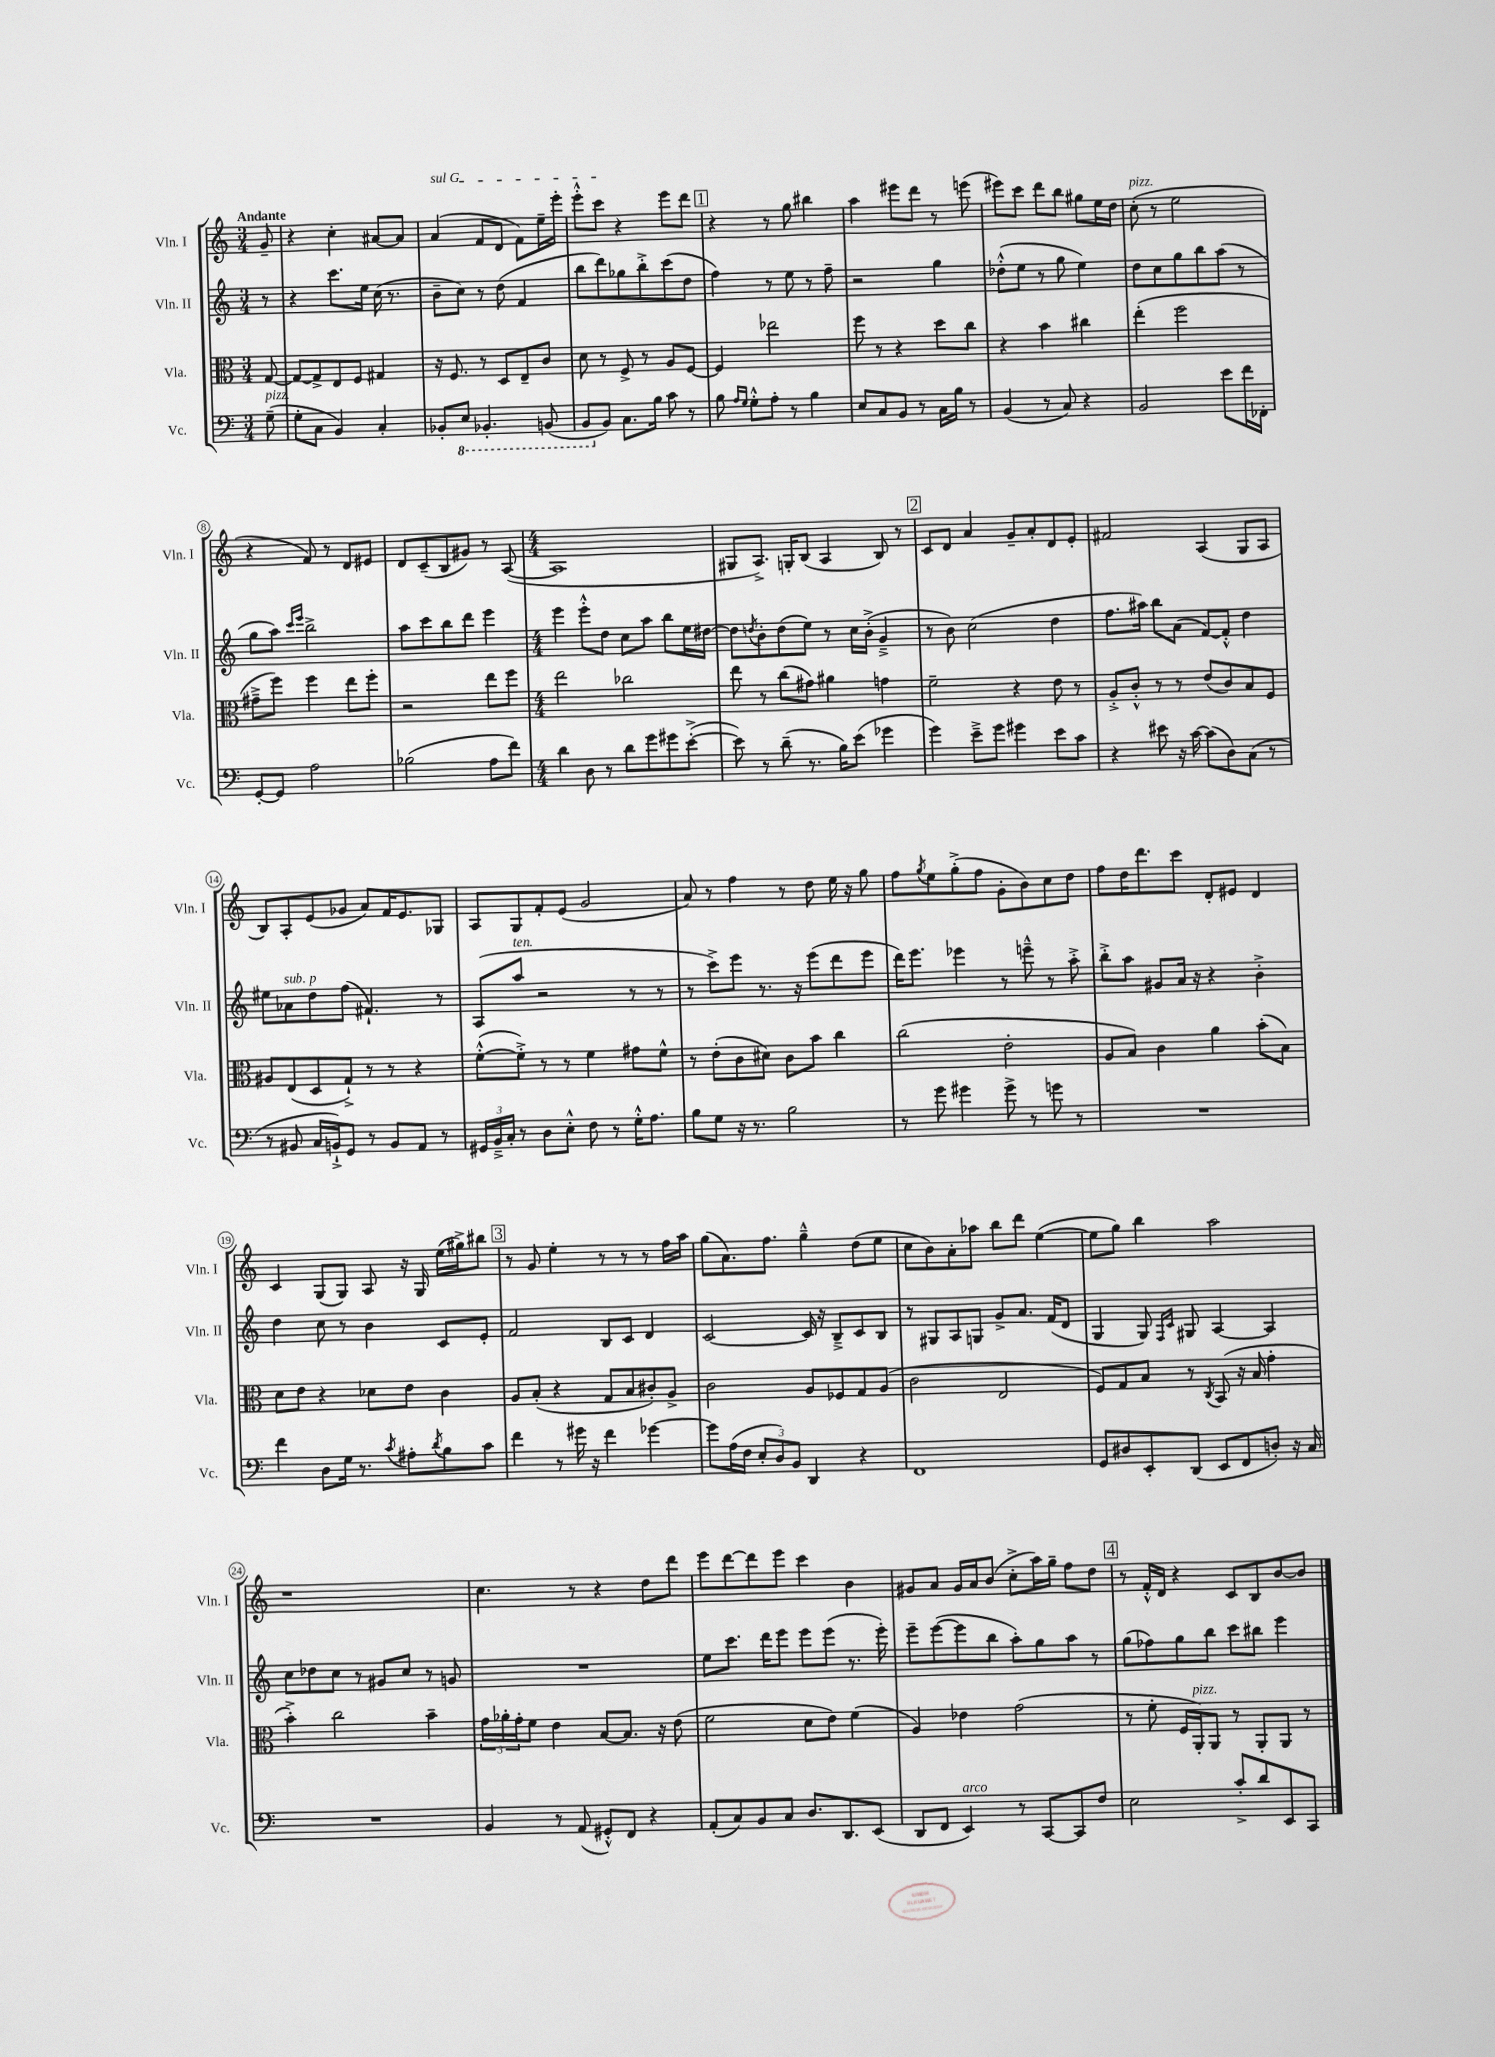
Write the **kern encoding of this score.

**kern	**kern	**kern	**kern
*staff4	*staff3	*staff2	*staff1
*clefF4	*clefC3	*clefG2	*clefG2
*k[]	*k[]	*k[]	*k[]
*M3/4	*M3/4	*M3/4	*M3/4
(8G~\	[8G/	8r	8g~/
=	=	=	=
8G'\L	8G/_L	4r	4r
8C\J	8G^/]	.	.
4BB/)	8E/	8.ccc\L	4cc'\
.	8F/J	.	.
.	.	16ee\Jk	.
4C'/	4G#/	(16cc\	[8a#/L
.	.	8.r	.
.	.	.	8a#/]J
=	=	=	=
8BB-'/L	16r	8b~\L	(4a/
.	8.F/	.	.
8EE/J	.	8cc\J)	.
4.BBB-'/	8r	8r	8f/L
.	8D/L	(8dd\	8d/J
.	8E~/	4f/	8f\L)
(8BBB/	8c/J	.	16ee~\L
.	.	.	16eee'\JJ
=	=	=	=
8BBB/L	8d\	8bb\L	8eee'^^\L
8BB/J)	8r	8ddd\)	8ccc\J
8.C\L	8F^/	8gg-\	4r
.	8r	8bb'^\	.
16B\Jk	.	.	.
8c\	8A/L	(8ccc\	8eee\L
8r	[8F/J	8dd\J	8ddd\J
=	=	=	=
8B\	4F/]	4ff\)	4r
16qqA/LL	.	.	.
16qqG/JJ	.	.	.
8G'^^\L	.	.	.
8A'\J	2ee-\	8r	8r
8r	.	8ee\	8gg\
4B\	.	8r	4bb#\
.	.	8ff~\	.
=	=	=	=
8E/L	8ff\	2r	4aa\
8C/	8r	.	.
8BB/J	4r	.	8eee#\L
8r	.	.	8ddd\J
16C\LL	8dd\L	4gg\	8r
16B\JJ	.	.	.
8r	8cc\J	.	(8eee\
=	=	=	=
(4BB/	4r	(8dd-'^^\L	8eee#\L)
.	.	8ee\J	8ccc\J
8r	4b\	8r	8ddd\L
8C/)	.	8gg\	8bb\J
4r	4cc#\	4ee\)	8gg#\L
.	.	.	16ee\L
.	.	.	16dd\JJ
=	=	=	=
2BB/	(4ee'\	8dd\L	(8cc'\
.	.	8cc\	8r
.	2ff\	8gg\	2ee\
.	.	8bb\	.
8e\L	.	(8aa\J	.
16f\L	.	8r	.
16FF-'\JJ	.	.	.
=	=	=	=
[8GG'/L	8g#~^\L	8gg\L	4r
8GG/]J	8ff\J)	8aa\J)	.
.	.	16qqccc/LL	.
.	.	16qqeee/JJ	.
2A\	4ff\	2bb^\	8f/)
.	.	.	8r
.	8ee\L	.	8d/L
.	8ff'\J	.	8e#/J
=	=	=	=
(2B-\	2r	8aa\L	8d/L
.	.	8ccc\	(8c~/
.	.	8bb\	8B/
.	.	8ddd\J	8g#/J)
8A\L	8ee\L	4eee\	8r
8f\J)	8ff\J	.	([8A/
=	=	=	=
*M4/4	*M4/4	*M4/4	*M4/4
4d\	2ee\	4eee\	1A]
8D\	.	8eee'^^\L	.
8r	.	8dd\J	.
8d\L	2cc-\	8cc\L	.
8g\	.	8aa\J	.
8g#\	.	8bb\L	.
([8e'^\J	.	16ee\L	.
.	.	[16dd#\JJ	.
=	=	=	=
8e\])	8ee\	8dd#\]L	8G#/L
.	.	8qdd/	.
8r	8r	8b'\	8.A^/J)
(8d~\	(8cc\L	(8dd\	.
.	.	.	16G'/LK
8.r	8g#\J)	8ee\J)	(8B/J
.	4a#\	8r	4A/
16B\LK)	.	.	.
(8e\J	.	16cc\LL	.
.	.	(16b'^\JJ	.
4g-\	4g\	4g~^/	8B/)
.	.	.	8r
=	=	=	=
4g\)	2f~\	8r	8c/L
.	.	8b\)	8d/J
8e~^\L	.	(2cc\	4a/
8g\J	.	.	.
4g#\	4r	.	8g~/L
.	.	.	8a'/
8e\L	8e\	4dd\	8d/
8c\J	8r	.	8e'/J
=	=	=	=
4r	8A'^/L	8.ff\L	2f#/
.	8c'^^/J	.	.
.	.	16aa#\Jk)	.
8e#\	8r	8bb\L	.
16r	8r	(8a\J	.
[16c\	.	.	.
(8c\]L	(8e/L	[8f/L)	(4A/
8D\)	8c/)	8f'^^/]J	.
(8C\J	8B/	4dd\	8G/L
8r	8F/J	.	8A/J
=	=	=	=
8r	8A#/L	8ee#\L	8B/L)
8BB#/	(8E/	8a-\	8A'/
16C/LL	8D/	8dd\	(8e/
16BB`^/J)	.	.	.
8GG/J	8G`^/J)	(8ff\J	8g-/J
8r	8r	4.f#`/)	8a/L)
8BB/L	8r	.	16f/K
.	.	.	8.e/
8AA/J	4r	.	.
8r	.	8r	8G-/J
=	=	=	=
24GG#/LL	([8f'^^\L	(8A/L	8A/L
24BB~^/	.	.	.
24C'/JJ	.	.	.
8r	8f'^\]J)	8aa/J	8G/
8D\L	8r	2r	8f'/
8E'^^\J	8r	.	(8e/J
8F\	4f\	.	2g/
8r	.	.	.
16G'^^\LK	8g#\L	8r	.
8.A\J	.	.	.
.	8f^^\J	8r	.
=	=	=	=
8B\L	8r	8r	8a/)
8G\J	(8e'\L	8ccc^\L)	8r
16r	8c\	8eee\J	4ff\
8.r	.	.	.
.	8d#\J)	8.r	.
2B\	8c\L	.	8r
.	.	16r	.
.	8b\J	(8eee\L	8dd\
.	4cc\	8ddd\	16ee\
.	.	.	16r
.	.	8eee\J	8gg\
=	=	=	=
8r	(2cc\	16ddd\LK)	8ff\L
.	.	8.eee\J	.
.	.	.	8qgg/
8g\	.	.	8ee\
4g#\	.	4eee-\	(8gg'^\
.	.	.	8ff\J
8g#^\	2e'\	8r	8g'\L
8r	.	8eee~^^\	8b\)
8g\	.	8r	8cc\
8r	.	8aa'^\	8dd\J
=	=	=	=
1r	8A/L	8bb'^\L	8ff\L
.	8B/J)	8aa\J	16dd\K
.	.	.	8.ddd\
.	4c\	8g#/L	.
.	.	16a/Jk	8ccc\J
.	.	16r	.
.	4a\	4r	8d'/L
.	.	.	8e#/J
.	(8b'\L	4b'^\	4d/
.	8B\J)	.	.
=	=	=	=
4f\	8d\L	4dd\	4c/
.	8e\J	.	.
8D\L	4r	8cc\	(8G/L
16G\Jk	.	8r	8G/J)
8.r	.	.	.
.	8d-\L	4b\	8A/
8qc/	.	.	.
8A#'\L	8e\J	.	16r
.	.	.	16G/
8qd/	.	.	.
8B\	4c\	8c/L	(16ee\LL
.	.	.	16gg#^\J)
8c\J	.	8e'/J	8bb#\J
=	=	=	=
4f\	8A/L	2f/	8r
.	(8B'/J	.	8g/
8r	4r	.	4ee'\
16g#\	.	.	.
16r	.	.	.
4f\	8G/L	8B/L	8r
.	8B/	8c/J	8r
[4g-\	8c#'/)	4d/	8r
.	8A^/J	.	16ff\LL
.	.	.	16aa\JJ
=	=	=	=
8g-\]L	2c\	[2c/	(8gg\L
(16A\L	.	.	8.a\)
16F\JJ	.	.	.
12E'/L	.	.	.
.	.	.	8.ff\J
12D/)	.	.	.
12BB/J	.	.	.
4DD/	8A/L	16c/]	4gg~^^\
.	.	16r	.
.	8F-/	8B~^/L	.
4r	8G/	8c/	(8dd\L
.	(8A/J	8B/J	8ee\J
=	=	=	=
1FF	2c\	8r	8cc\L
.	.	8G#/L	8b\)
.	.	8A/	8a'\
.	.	8G/J	8aa-\J
.	2E/	8g^/L	8bb\L
.	.	8.a/J	8ddd\J
.	.	.	([4ee\
.	.	(16f/LK	.
.	.	8d/J	.
=	=	=	=
8GG/L	8F/L)	4G/	8ee\]L
8D#/	8G/	.	8gg\J)
8EE'/	8B/J	8G/)	4bb\
.	.	16qqF/LL	.
.	.	16qqc/JJ	.
(8DD/J	8r	8G#/	.
.	8qC/	.	.
8EE/L	(8BB/	[4A/	2aa\
8FF/	16r	.	.
.	16B/	.	.
8D'/J)	4g'\	4A/]	.
16r	.	.	.
16C/	.	.	.
=	=	=	=
1r	4b'^\)	8cc\L	1r
.	.	8dd-\	.
.	2cc\	8cc\J	.
.	.	8r	.
.	.	8g#/L	.
.	.	8cc/J	.
.	4b~\	8r	.
.	.	8g/	.
=	=	=	=
4BB/	24g\LL	1r	4.cc\
.	24a-'\	.	.
.	24g'\J	.	.
.	8f\J	.	.
8r	4e\	.	.
(8AA/	.	.	8r
8GG#'^^/L)	[8B/L	.	4r
8FF/J	8.B/]J	.	.
4r	.	.	8dd\L
.	16r	.	.
.	(8e\	.	8ddd\J
=	=	=	=
(8AA'/L	2f\	8ee\L	8eee\L
8C/)	.	8.ccc\J	[8ddd\
8BB/	.	.	8ddd\]
.	.	16ddd\LK	.
8C/J	.	8eee\J	8eee\J
8.D/L	8d\L	8eee\L	4ccc\
.	8e\J)	(8eee\J	.
8.DD/	.	.	.
.	(4f\	8.r	4b\
(8EE/J	.	.	.
.	.	16eee'\)	.
=	=	=	=
8DD/L	4A/)	8eee~\L	8g#/L
8FF/J	.	([8eee\	8a/J
4EE/)	4e-\	8eee\]	16g#/LL
.	.	.	16a/J
.	.	8bb\J	(8b/J
8r	(2g\	8aa'\L)	8cc'^\L
[8CC/L	.	8gg\	16aa\L)
.	.	.	16gg~\JJ
8CC/]	.	8aa\J	8ff\L
8F/J	.	8r	8dd\J
=	=	=	=
2E\	8r	(8gg\L	8r
.	8f'\	8ff-\)	16f'^^/LL
.	.	.	16d/JJ
.	16F/LL	8gg\	4r
.	16AA'/J)	.	.
.	8AA/J	8bb\J	.
8c'^/L	8r	8ccc\L	8c/L
8d/	8AA'/L	8bb#\J	8B/
8EE/	8AA/J	4eee\	[8b/
8CC/J	8r	.	8b/]J
==	==	==	==
*-	*-	*-	*-
